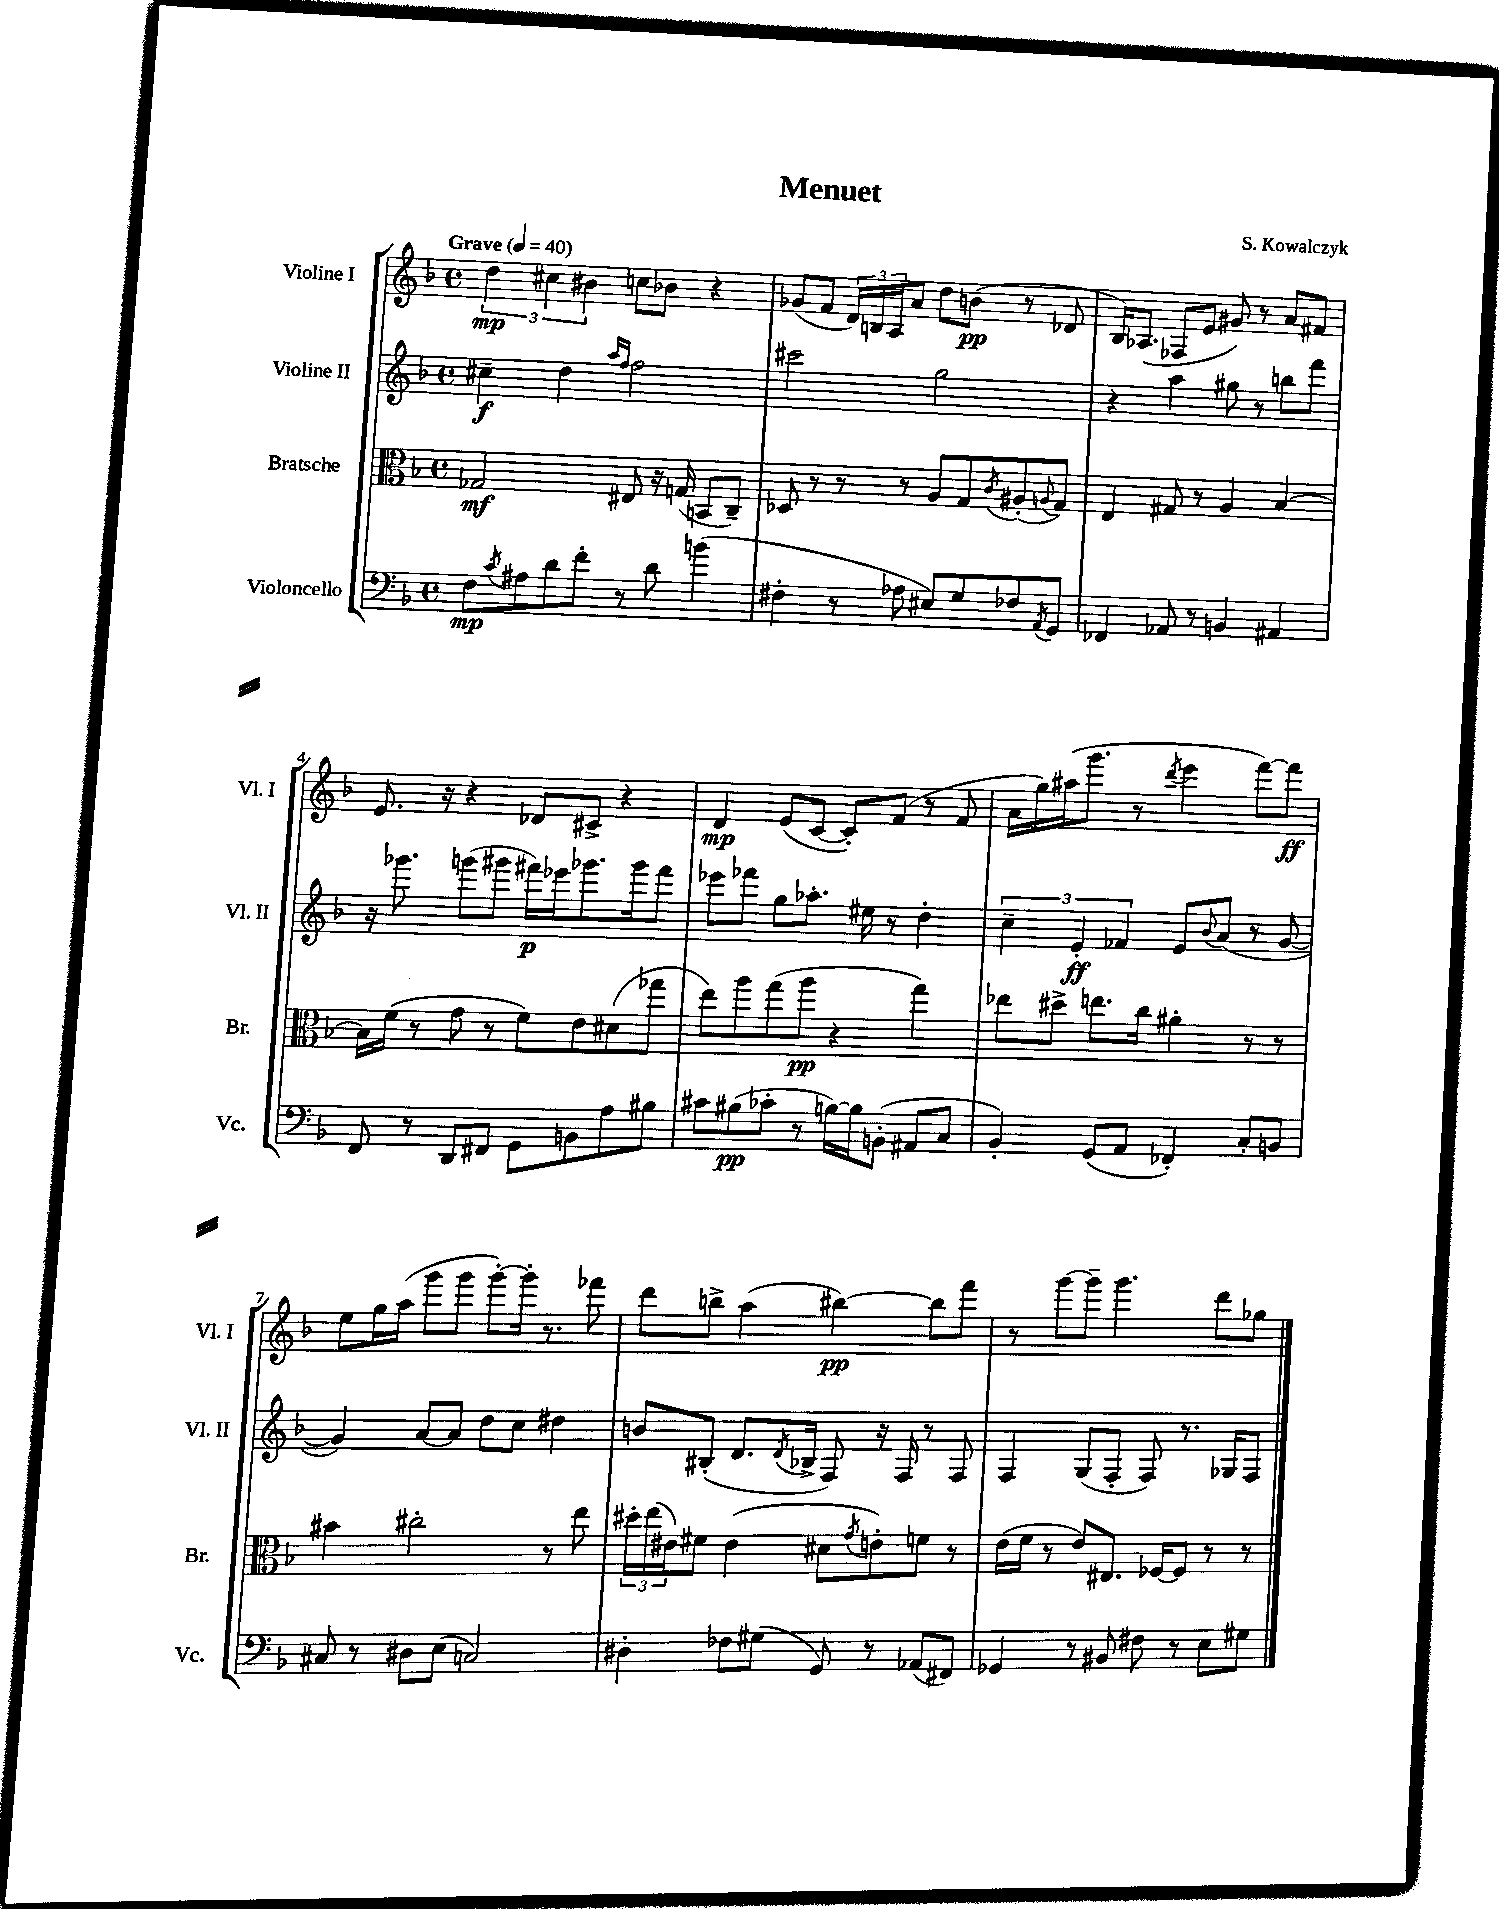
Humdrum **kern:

**kern	**kern	**kern	**kern
*staff4	*staff3	*staff2	*staff1
*clefF4	*clefC3	*clefG2	*clefG2
*k[b-]	*k[b-]	*k[b-]	*k[b-]
*M4/4	*M4/4	*M4/4	*M4/4
*met(c)	*met(c)	*met(c)	*met(c)
*MM40	*MM40	*MM40	*MM40
8F	2G-	4cc#~	6dd
8qc	.	.	.
8A#	.	.	.
.	.	.	6cc#
8d	.	4dd	.
.	.	.	6b#
8f'	.	.	.
.	.	16qqaa	.
.	.	16qqff	.
8r	8E#	2ff	8cc
8d	16r	.	8b-
.	(16G	.	.
(4b	8BB	.	4r
.	8C~)	.	.
=	=	=	=
4F#'	8D-	2ccc#	(8g-
.	8r	.	8f
8r	8r	.	24d)
.	.	.	24B
.	.	.	24A
8A-	8r	.	8a
8E#)	8A	2gg	8dd
8G	8G	.	(8b
.	8qc	.	.
8F-	(8A#'	.	8r
8qAA	8qqA	.	.
8GG	8G)	.	8d-
=	=	=	=
4FF-	4E	4r	16B-)
.	.	.	(8.A-
8AA-	8G#	4aa	8F-
8r	8r	.	8e
4BB	4A	8gg#	8g#)
.	.	8r	8r
4AA#	[4B-	8bb	8a
.	.	8fff	8f#
=	=	=	=
8FF	16B-]	16r	8.e
.	(16f	8.ggg-	.
8r	8r	.	.
.	.	.	16r
8DD	8g	(8ggg	4r
8FF#	8r	8ggg#	.
8GG	8f)	16fff#)	8d-
.	.	16eee-	.
8BB	8e	8.ggg-	8c#^
8A	(8d#	.	4r
.	.	16ggg-	.
8B#	8gg-	8fff#	.
=	=	=	=
8c#	8ee)	8eee-	4d
(8B#	8aa	8fff-	.
8c-'	(8gg	8gg	(8e
8r	8aa	8.aa-'	[8c
[16B)	4r	.	8c'])
16B]	.	16ee#	.
(8BB'	.	8r	(8f
8AA#	4gg)	4dd'	8r
8C	.	.	8f
=	=	=	=
4BB-')	8ee-	6cc~	16a
.	.	.	16gg)
.	8dd#^	.	(16aa#
.	.	6e'	.
.	.	.	8.ggg
(8GG	8.ee	.	.
.	.	6f-	.
8AA	.	.	8r
.	16cc	.	.
.	.	.	8qddd
4FF-')	4a#'	8e	4eee
.	.	8qqb-	.
.	.	(8a	.
8C'	8r	8r	[8fff)
8BB	8r	[8g	8fff]
=	=	=	=
8C#	4b#	4g])	8ee
8r	.	.	16gg
.	.	.	(16aa
8D#	2cc#'	[8a	8ggg
(8E	.	8a]	8ggg
2C)	.	8dd	[8ggg')
.	.	8cc	16ggg']
.	.	.	8.r
.	8r	4dd#	.
.	8ee	.	8fff-
=	=	=	=
4D#'	24dd#'	8b	8ddd
.	(24ee	.	.
.	24e#)	.	.
.	8f#	(8B#'	8bb^
8F-	(4e#	8.d	(4aa
(8G#	.	.	.
.	.	8qd	.
.	.	16B-^	.
8GG)	8d#	8F)	[4bb#)
.	8qg	.	.
8r	8e')	16r	.
.	.	16F	.
(8AA-	8f	8r	8bb#]
8FF#)	8r	8F	8fff
=	=	=	=
4GG-	(16e	4F	8r
.	16f	.	.
.	8r	.	[8ggg
8r	8e)	(8G	8ggg~]
8BB#	8.E#	8F'	4.ggg
8F#	.	8F)	.
.	[16F-	.	.
8r	8F-]	8.r	.
8E	8r	.	8ddd
.	.	16G-	.
8G#	8r	8F	8gg-
==	==	==	==
*-	*-	*-	*-
